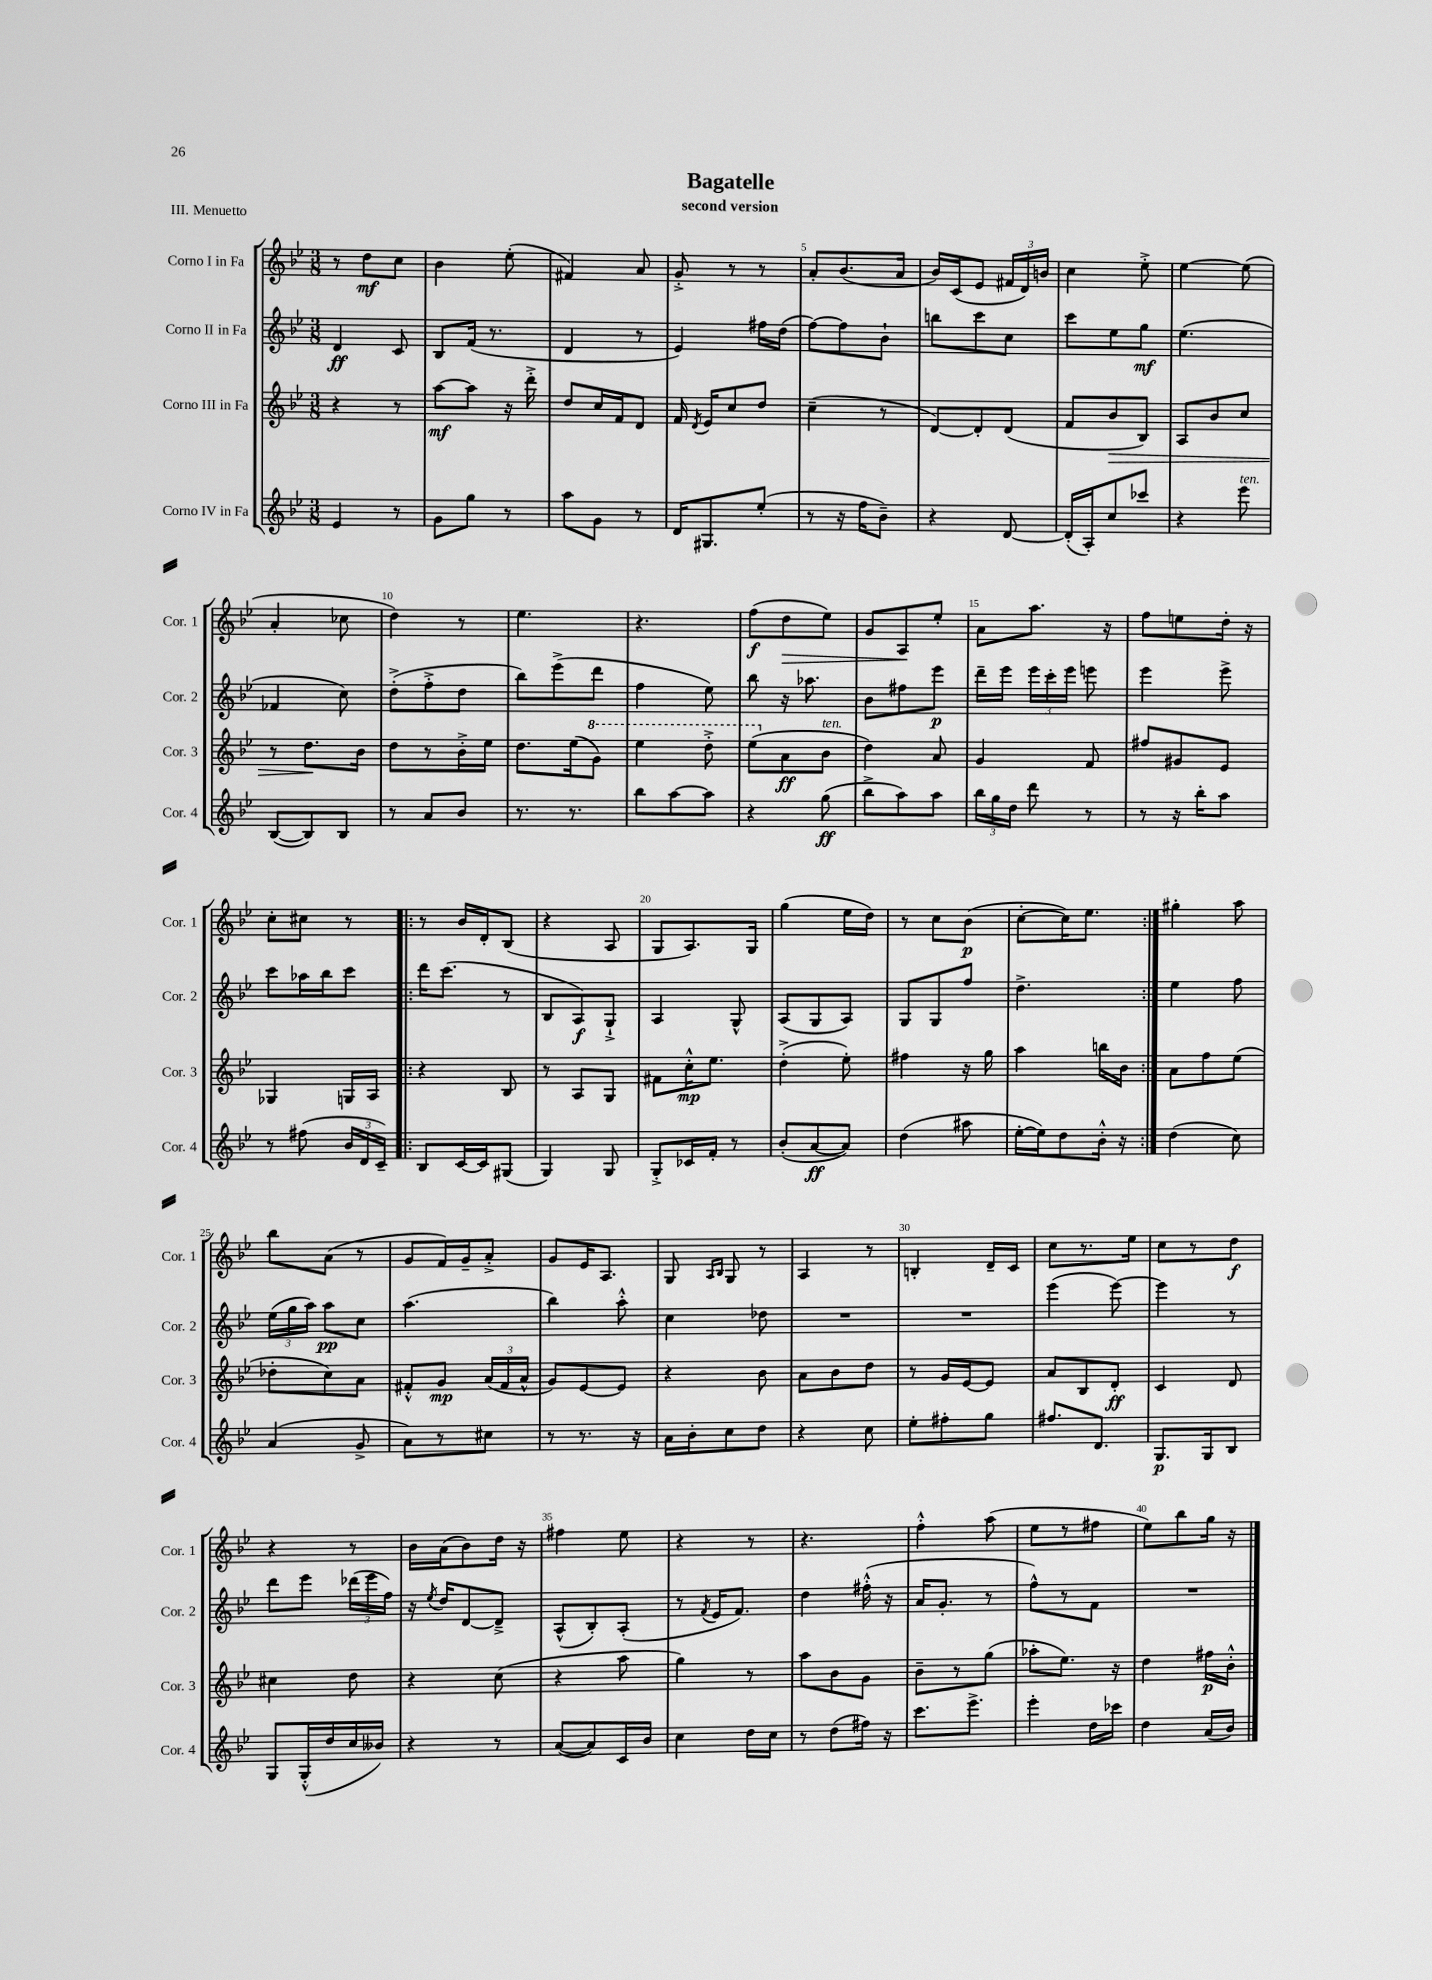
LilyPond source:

\header { title = "Bagatelle" subtitle = "second version" piece = "III. Menuetto" }
<<
\new StaffGroup <<
\new Staff = "s0" \with { instrumentName = "Corno I in Fa" shortInstrumentName = "Cor. 1" } {
    \clef treble \key bes \major \numericTimeSignature \time 3/8
    \autoBeamOff r8 d''8[\mf c''8] |
    bes'4 ees''8-.( |
    fis'4) a'8 |
    g'8-.-> r8 r8 |
    a'8[-. bes'8.( a'16] |
    bes'16[) c'16( ees'8] \tuplet 3/2 { fis'16[ d'16) b'16] } |
    c''4 ees''8-.-> |
    ees''4~ ees''8( |
    a'4-. ces''8 |
    d''4) r8 |
    ees''4. |
    r4. |
    f''8[\f( d''8\> ees''8]) |
    g'8[ a8\! ees''8]-. |
    a'8[ a''8.] r16 |
    f''8[ e''8 d''16]-. r16 |
    c''8[-. cis''8] r8 |
    \repeat volta 2 { r8 bes'16[ d'16-. bes8]( |
    r4 a8 |
    g8[ a8.) g16] |
    g''4( ees''16[ d''16]) |
    r8 c''8[ bes'8]\p( |
    c''8[~-. c''16) ees''8.] | }
    gis''4-. a''8 |
    bes''8[ a'8]( r8 |
    g'8[ f'16) g'16-- a'8]-.-> |
    g'8[ ees'16 a8.] |
    g8 \grace { a16[ bes16] } g8 r8 |
    a4 r8 |
    b4-. d'16[-- c'16] |
    c''8[ r8. ees''16] |
    c''8[ r8 d''8]\f |
    r4 r8 |
    bes'16[ a'16( bes'8) d''16] r16 |
    fis''4 ees''8 |
    r4 r8 |
    r4. |
    f''4-.-^ a''8( |
    ees''8[ r8 fis''8] |
    ees''8[) bes''8 g''16] r16 \bar "|." |
}
\new Staff = "s1" \with { instrumentName = "Corno II in Fa" shortInstrumentName = "Cor. 2" } {
    \clef treble \key bes \major \numericTimeSignature \time 3/8
    \autoBeamOff d'4\ff c'8 |
    bes8[ f'16]( r8. |
    d'4 r8 |
    ees'4) fis''16[ d''16]( |
    f''8[~) f''8 bes'8]-! |
    b''8[ c'''8 c''8] |
    c'''8[ ees''8 g''8]\mf |
    ees''4.( |
    fes'4 c''8) |
    d''8[-.->( f''8-.-> d''8] |
    bes''8[) ees'''8->( d'''8] |
    f''4 ees''8) |
    bes''8 r16 aes''8. |
    bes'8[ fis''8 ees'''8]\p |
    d'''16[-- ees'''16] \tuplet 3/2 { ees'''16[ c'''16-. ees'''16] } e'''8 |
    ees'''4 ees'''8-> |
    c'''8[ aes''16 bes''16 c'''8] |
    \repeat volta 2 { d'''16[ c'''8.]( r8 |
    bes8[ a8\f) g8]-!-> |
    a4 g8-^ |
    a8[( g8 a8]) |
    g8[ g8 f''8] |
    d''4.-> | }
    ees''4 f''8 |
    \tuplet 3/2 { ees''16[( g''16 a''16]) } a''8[\pp c''8] |
    a''4.( |
    bes''4) a''8-.-^ |
    c''4 des''8 |
    R4. |
    R4. |
    ees'''4( ees'''8~) |
    ees'''4 r8 |
    d'''8[ ees'''8] \tuplet 3/2 { des'''16[( ees'''16 f''16]) } |
    r16 \acciaccatura { ees''8 } d''16[ d'8~ d'8]---> |
    a8[-^( bes8-.) a8]-.( |
    r8 \acciaccatura { f'8 } ees'16[ f'8.]) |
    d''4 fis''16-.-^( r16 |
    a'16[ g'8.]-. r8 |
    f''8[-^) r8 f'8] |
    R4. \bar "|." |
}
\new Staff = "s2" \with { instrumentName = "Corno III in Fa" shortInstrumentName = "Cor. 3" } {
    \clef treble \key bes \major \numericTimeSignature \time 3/8
    \autoBeamOff r4 r8 |
    a''8[~\mf a''8] r16 d'''16-.-> |
    d''8[ c''16 f'16 d'8] |
    f'16 \acciaccatura { d'8 } ees'16[ c''8 d''8] |
    c''4--( r8 |
    d'8[~) d'8-. d'8]( |
    f'8[ bes'8\> bes8]) |
    a8[ bes'8 c''8] |
    r8 d''8.[\! bes'16] |
    d''8[ r8 bes'16-.-> ees''16] |
    d''8.[ ees''16( \ottava #1 g''8]) |
    ees'''4 d'''8-.-> |
    ees'''8[( \ottava #0 a'8\ff bes'8]^\markup { \italic "ten." } |
    d''4) a'8 |
    g'4 f'8 |
    fis''8[ gis'8 ees'8] |
    ges4 g16[ a16] |
    \repeat volta 2 { r4 bes8 |
    r8 a8[ g8] |
    fis'8[ c''16-.-^\mp ees''8.] |
    d''4-.->( ees''8-.) |
    fis''4 r16 g''16 |
    a''4 b''16[ bes'16] | }
    a'8[ f''8 ees''8]( |
    des''8[-. c''8) a'8] |
    fis'8[-.-^ g'8]\mp \tuplet 3/2 { a'16[( fis'16 a'16]-^ } |
    g'8[) ees'8~ ees'8] |
    r4 bes'8 |
    a'8[ bes'8 d''8] |
    r8 g'16[ ees'16~ ees'8] |
    a'8[ bes8 d'8]-.\ff |
    c'4 d'8 |
    cis''4 d''8 |
    r4 c''8( |
    r4 a''8 |
    g''4) r8 |
    a''8[ bes'8 g'8] |
    bes'8[-- r8 g''8]( |
    aes''8[-. ees''8.]) r16 |
    d''4 fis''16[\p bes'16]-.-^ \bar "|." |
}
\new Staff = "s3" \with { instrumentName = "Corno IV in Fa" shortInstrumentName = "Cor. 4" } {
    \clef treble \key bes \major \numericTimeSignature \time 3/8
    \autoBeamOff ees'4 r8 |
    g'8[ g''8] r8 |
    a''8[ g'8] r8 |
    d'16[ gis8. ees''8]-.( |
    r8 r16 f''16[ bes'8]--) |
    r4 d'8~ |
    d'16[-.( a16-.) c''8 ces'''8] |
    r4 ees'''8^\markup { \italic "ten." } |
    bes8[~( bes8) bes8] |
    r8 a'8[ bes'8] |
    r8. r8. |
    bes''8[ a''8~ a''8] |
    r4 g''8\ff( |
    bes''8[-> a''8) a''8] |
    \tuplet 3/2 { bes''16[ g''16 d''16] } d'''8 r8 |
    r8 r16 bes''16[-. a''8] |
    r8 fis''8( \tuplet 3/2 { bes'16[ d'16 c'16]--) } |
    \repeat volta 2 { bes8[ c'16~ c'16 gis8]( |
    g4) g8 |
    g8[-.-> ces'16 f'16]-. r8 |
    bes'8[-.( a'8~\ff a'8]) |
    d''4( ais''8 |
    ees''16[~-. ees''16) d''8 bes'16]-.-^ r16 | }
    d''4( c''8) |
    a'4( g'8-> |
    a'8[) r8 cis''8] |
    r8 r8. r16 |
    a'16[ bes'16-. c''8 d''8] |
    r4 c''8 |
    ees''8[-. fis''8-. g''8] |
    fis''8.[ d'8.] |
    g8.[\p g16 bes8] |
    g8[ g16-.-^( d''16 c''16 beses'16]) |
    r4 r8 |
    a'8[~( a'8) c'16 bes'16] |
    c''4 d''16[ c''16] |
    r8 d''8[( fis''16]) r16 |
    c'''8.[ ees'''8.]-> |
    ees'''4-. d''16[ ces'''16] |
    d''4 a'16[( bes'16]) \bar "|." |
}
>>
>>
\layout { \context { \Score \override BarNumber.break-visibility = ##(#f #t #t) barNumberVisibility = #(every-nth-bar-number-visible 5) } }
